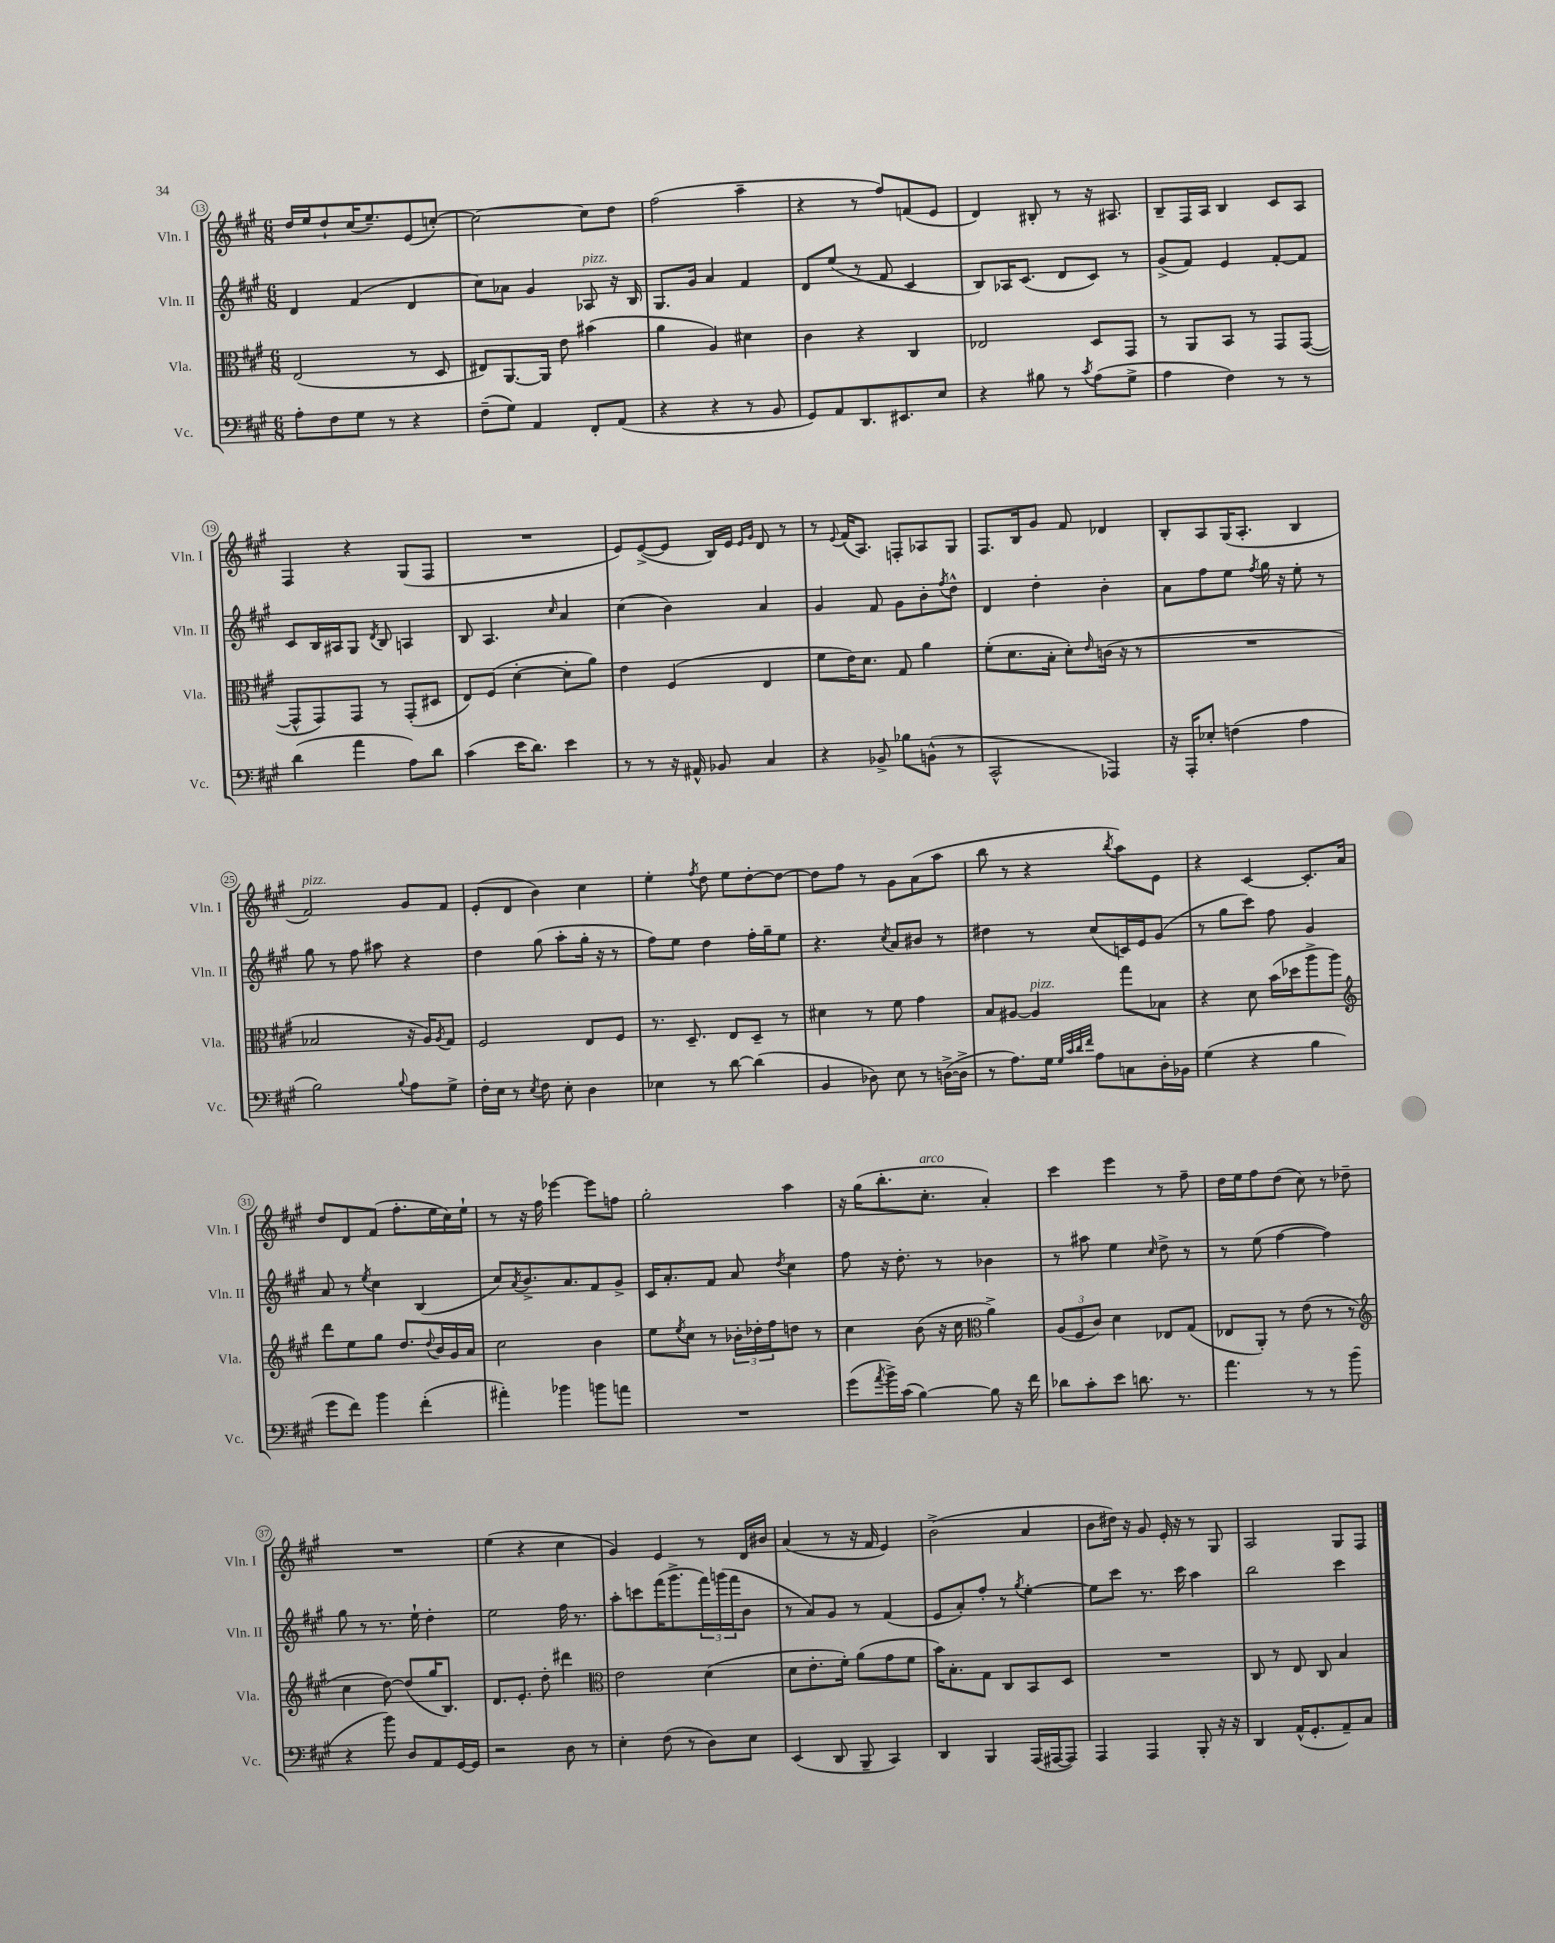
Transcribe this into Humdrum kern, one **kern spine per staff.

**kern	**kern	**kern	**kern
*part4	*part3	*part2	*part1
*staff4	*staff3	*staff2	*staff1
*I"Vc.	*I"Vla.	*I"Vln. II	*I"Vln. I
*I'Vc.	*I'Vla.	*I'Vln. II	*I'Vln. I
*clefF4	*clefC3	*clefG2	*clefG2
*k[f#c#g#]	*k[f#c#g#]	*k[f#c#g#]	*k[f#c#g#]
*M6/8	*M6/8	*M6/8	*M6/8
=13	=13	=13	=13
8A'\L	(2E/	4d/	16dd/LL
.	.	.	16ee/J
8F#\	.	.	8dd`/
8G#\J	.	(4f#/	(16cc#/K
.	.	.	8.ee~/)
8r	.	.	.
4r	8r	4d/	(8e/
.	8D/	.	[8ccn'/J)
=14	=14	=14	=14
(8F#~\L	8E#X/L)	8cc#\L)	2cc\_
8G#\J)	[8.AA/	8a-X\J	.
4AA/	.	4g#/	.
.	16AA/Jk]	.	.
.	8e\	.	.
!	!	!LO:TX:a:i:t=pizz.	!
8FF#'/L	(4b#X\	8A-X/	8cc\L]
(8AA/J	.	16r	8dd\J
.	.	16B/	.
=15	=15	=15	=15
4r	4a\	8.G#/L	(2ff#\
.	.	16g#/Jk	.
4r	4A/)	4a/	.
8r	4d#X\	4f#/	4aa~\
8BB/	.	.	.
=16	=16	=16	=16
8GG#/L)	4c#\	8d/L	4r
8AA/	.	(8ee/J	.
8.DD/	4r	8r	8r
.	.	8f#/	8ff#/L)
8.EE#X/	.	.	.
.	4C#/	4c#/	(8fn/
8E/J	.	.	8e/J
=17	=17	=17	=17
4r	2E-X/	8B/L)	4d/)
.	.	16A-X/K	.
.	.	(8.c#/J	.
8B#X\	.	.	8B#X'/
8r	.	8d/L	8r
8qc#/	.	.	.
(8A\L	8D/L	8c#/J)	16r
.	.	.	8.A#X/
8G#^\J	8GG#/J	8r	.
=18	=18	=18	=18
4A\	8r	(8g#^/L	8B~/L
.	8AA/L	8f#/J)	16F#/L
.	.	.	16A/JJ
4F#\)	8BB/J	4e/	4B/
.	8r	.	.
8r	8GG#/L	[8f#'/L	8c#/L
8r	([8GG#/J	8f#/J]	8A/J
!!LO:LB:g=z
=19	=19	=19	=19
(4d\	8GG#^^/L]	8c#/L	4F#/
.	8GG#/)	16B/L	.
.	.	16A#X/J	.
4a\	8GG#/J	8G#/J	4r
.	.	8qd/	.
.	8r	8B/	.
8A\L)	(8GG#'/L	4An/	(8G#/L
8d\J	8D#X/J	.	8F#/J
=20	=20	=20	=20
(4c#\	8E/L)	8B/	2.r
.	(8F#/J	4.A/	.
16e\KL	[4d'\	.	.
8.d\J)	.	.	.
.	.	16qqcc#/	.
4e\	8d'\L]	4a/	.
.	8a\J)	.	.
=21	=21	=21	=21
8r	4e\	(4cc#\	8e/L)
8r	.	.	([8e^/
16r	(4F#/	4b\)	8e/J]
16AA#X^^/	.	.	.
8BB-X/	.	.	16B/LL)
.	.	.	16e/JJ
.	.	.	16qqe/LL
.	.	.	16qqg#/JJ
4C#/	4E/	4a/	8d/
.	.	.	8r
=22	=22	=22	=22
4r	8f#\L	4g#/	8r
.	.	.	8qqe/
.	16e\K)	.	(16f#/KL
.	8.d\J	.	8.A/J)
8BB-X^/	.	8f#/	.
8B-X\L	8G#/	8g#\L	8Fn'/L
(8BBn^^\J	4a\	8b'\	8A-X/
.	.	8qff#/	.
8r	.	8dd^^\J	8G#/J
=23	=23	=23	=23
2CC#^^/	(8f#'\L	4d/	8.F#/L
.	8.d\	.	.
.	.	.	16B/k
.	.	4dd'\	8g#/J
.	16B'\Jk	.	.
.	8d'\L)	.	8f#/
.	16qqe/	.	.
4AAA-X/)	(16cn\Jk	4b'\	4d-X/
.	16r	.	.
.	8r	.	.
=24	=24	=24	=24
16r	2.r	8a\L	8B'/L
16AAA'/KL	.	.	.
8E-X'/J	.	8ff#\	8A/
(4Fn\	.	8ee\J	(16G#/K
.	.	.	8.A'/J
.	.	8qff#/	.
.	.	16gg#\	.
.	.	16r	.
4A\	.	8ee'\	4B/
.	.	8r	.
!!LO:LB:g=z
=25	=25	=25	=25
!	!	!	!LO:TX:a:i:t=pizz.
2B\)	2B-X/	8gg#\	2f#/)
.	.	8r	.
.	.	8ff#\	.
.	.	8aa#X\	.
8qqB/	.	.	.
8A\L	16r	4r	8g#/L
.	16A/KL)	.	.
.	8qA/	.	.
8G#^\J	8G#/J	.	8f#/J
=26	=26	=26	=26
16F#'\LL	2F#/	4dd\	(8e'/L
16E\JJ	.	.	.
8r	.	.	8d/J
8qE/	.	.	.
8F#\	.	(8gg#\	4b\)
8E'\	.	8aa'\L	.
4D\	8E/L	16gg#'\Jk	4cc#\
.	.	16r	.
.	8F#/J	8r	.
=27	=27	=27	=27
4E-X\	8.r	8ff#\L)	4ee'\
.	.	8ee\J	.
.	8.D~/	.	.
.	.	.	8qff#/
8r	.	4dd\	8dd\
[8d\	8E/L	.	8ee\L
(4d\]	8D~/J	16ff#'\LL	[8dd'\
.	.	16gg#~\J	.
.	8r	8ee\J	8dd\J_
=28	=28	=28	=28
4BB/	4d#X\	4.r	8dd\L]
.	.	.	8ff#\J
8D-X\)	8r	.	8r
.	.	8qcc#/	.
8E\	8f#\	8a/L	8g#\L
8r	4g#\	8b#X/J	(8a\
([16Dn^\LL	.	8r	8aa\J
16D^\JJ]	.	.	.
=29	=29	=29	=29
8r	8B/L	4dd#X\	8bb\
8.A\L)	[8A#X/J	.	8r
!	!LO:TX:a:i:t=pizz.	!	!
.	4A#/]	8r	4r
16G#\Jk	.	.	.
32qqG#/LLL	.	.	.
32qqc#/	.	.	.
32qqd/	.	.	.
32qqf#/JJJ	.	.	.
8A\L	.	(8cc#/L	.
.	.	.	8qbb/
8Cn\	8gg#\L	16cn/L)	8aa\L)
.	.	16e/J	.
16D'\L	8B-X\J	(8g#/J	8e\J
16BB-X\JJ	.	.	.
=30	=30	=30	=30
(4G#\	4r	8r	4r
.	.	8gg#\L	.
4r	8d\	8ccc#\J)	[4c#/
.	(16b\LL	8ff#\	.
.	16dd-X\J	.	.
4B\	8aa^\	4g#/	8.c#'/L]
.	8aa\J)	.	.
.	.	.	16a/Jk
!!LO:LB:g=z
=31	=31	=31	=31
*	*clefG2	*	*
8g#\L	8ddd\L	8a/	8dd/L
8f#\J)	8ee\	8r	8d/
.	.	8qee/	.
4b\	8gg#\J	4cc#\	(8f#/J
.	8.dd/L	.	8.ff#'\L
(4f#'\	.	(4B/	.
.	8qqdd/	.	.
.	16b/L	.	16ee\L
.	16g#/	.	16cc#\)
.	16a/JJ	.	16ee`\JJ
=32	=32	=32	=32
4a#X'\)	2cc#\	8cc#/L)	8r
.	.	8qa/	.
.	.	8.b^/	16r
.	.	.	16ff#\
4b-X\	.	.	[4eee-X\
.	.	8.a/	.
8bn\L	4b\	8f#/	8eee-\L]
8an\J	.	8g#^/J	8ffn\J
=33	=33	=33	=33
2.r	8ee\L	16c#/KL	2gg#'\
.	.	8.a'/	.
.	8qee/	.	.
.	8cc#\J	.	.
.	8r	8f#/J	.
.	24b-X'\LL	8a/	.
.	24dd-X'\	.	.
.	24ff#\J	.	.
.	.	8qdd/	.
.	8ddn\J	4cc#\	4aa\
.	8r	.	.
=34	=34	=34	=34
(8g#\L	4cc#\	8ff#\	16r
.	.	.	(16gg#\KL
8qa/	.	.	.
16b^\L)	.	16r	8.bb'\
(16c#\JJ	.	8.dd'\	.
[4B\)	(8b\	.	.
!	!	!	!LO:TX:a:i:t=arco
.	.	.	8.cc#'\J
.	16r	8r	.
.	16cc#\	.	.
*	*clefC3	*	*
8B\]	4a^\)	4b-X\	4a'/)
16r	.	.	.
16f#\	.	.	.
=35	=35	=35	=35
8d-X\L	(12A/L	8r	4ccc#\
.	12F#/	.	.
8c#'\	.	8aa#X\	.
.	12c#/J)	.	.
8e\J	4d\	4ee\	4eee\
8.dn\	.	.	.
.	.	16qqcc#/	.
.	8E-X/L	8dd^\	8r
8.r	.	.	.
.	(8G#/J	8r	8ff#~\
=36	=36	=36	=36
4.a\	8E-X/L	8r	16dd\LL
.	.	.	16ee\J
.	8AA'/J)	(8ee\	8ff#\
.	8r	[4ff#\	(8dd\J
8r	(8e\	.	8cc#\)
8r	8r	4ff#\])	8r
(8b\	8r	.	8dd-X~\
!!LO:LB:g=z
=37	=37	=37	=37
*	*clefG2	*	*
4r	4cc#\	8gg#\	2.r
.	.	8r	.
8b\)	[8dd\)	8.r	.
8D/L	(8dd/L]	.	.
.	.	16ee`\	.
8AA/	16gg#/K	4dd'\	.
.	8.B/J)	.	.
[16GG#/L	.	.	.
16GG#/JJ]	.	.	.
=38	=38	=38	=38
2r	8.d/L	2ee\	(4ee\
.	8.e'/J	.	.
.	.	.	4r
.	8dd'\	.	.
8D\	4ddd#X\	16ff#\	4cc#\
.	.	8.r	.
8r	.	.	.
=39	=39	=39	=39
*	*clefC3	*	*
4E'\	2e\	8aa'\L	4g#/)
.	.	8cccn\	.
(8F#\	.	(16fff#\K	4e/
.	.	8.ggg#^\	.
8r	.	.	.
8D\L)	(4d\	24fff#\L)	8r
.	.	(24gggn\	.
.	.	24fff#\J	.
8E\J	.	8b\J	16d/LL
.	.	.	16b#X/JJ
=40	=40	=40	=40
(4EE/	8d\L	8r	(4a/
.	8.e'\	8a/L)	.
8DD/	.	8g#/J	8r
.	16f#'\Jk)	.	.
8BBB~/	(8a\L	8r	16r
.	.	.	16f#/
4CC#/)	8g#\	(4f#/	4e/)
.	8f#\J	.	.
=41	=41	=41	=41
4DD/	16b\KL)	8e/L	(2b^\
.	8.B'\	.	.
.	.	8a'/)	.
4BBB/	8G#\J	8ff#'/J	.
.	8C#/L	8r	.
.	.	8qgg#/	.
(16AAA/LL	8BB/	[4ee'\	4a/
[16AAA#X/J	.	.	.
8AAA#/J])	8D/J	.	.
=42	=42	=42	=42
4AAA/	2.r	8ee\L]	8b\L
.	.	8ccc#\J	16dd#X\Jk)
.	.	.	16r
4AAA/	.	8.r	8g#/
.	.	.	16e'/
.	.	16ccc#\	16r
8BBB'/	.	4aa\	8r
16r	.	.	8G#/
16r	.	.	.
=43	=43	=43	=43
4DD/	8C#/	2bb\	2A/
.	8r	.	.
(16AA^^/KL	8E/	.	.
8.GG#'/	.	.	.
.	8C#/	.	.
8AA~/)	4B/	4ccc#\	8G#/L
8C#/J	.	.	8F#/J
==	==	==	==
*-	*-	*-	*-
